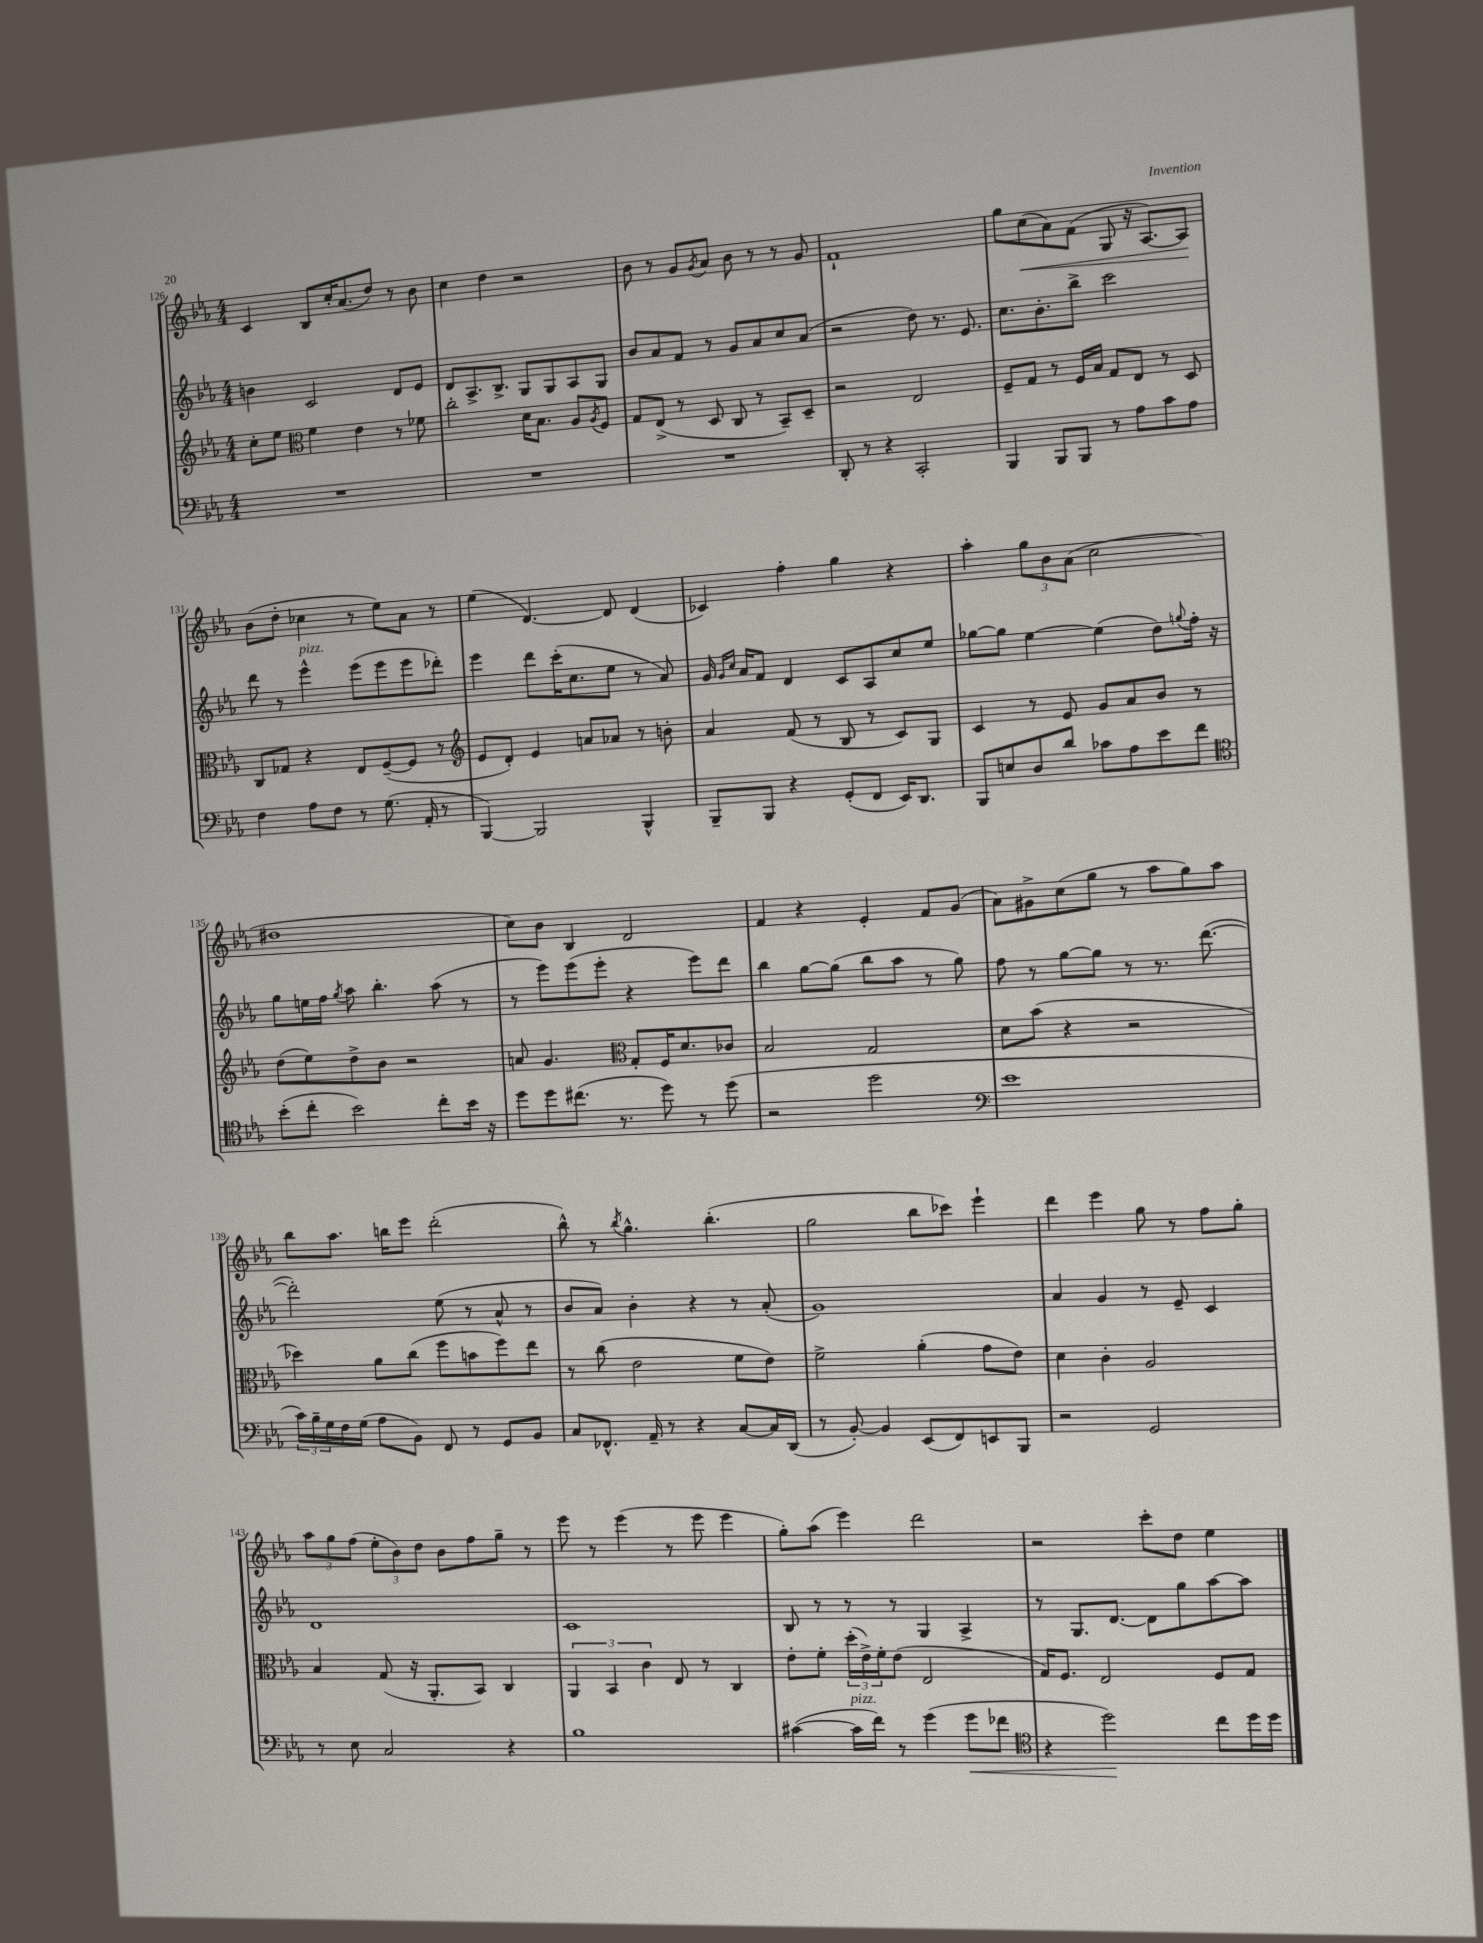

**kern	**dynam	**kern	**kern	**kern	**dynam
*part4	*part4	*part3	*part2	*part1	*part1
*staff4	*staff4	*staff3	*staff2	*staff1	*staff1
*clefF4	*	*clefG2	*clefG2	*clefG2	*
*k[b-e-a-]	*	*k[b-e-a-]	*k[b-e-a-]	*k[b-e-a-]	*
*M4/4	*	*M4/4	*M4/4	*M4/4	*
=126	=126	=126	=126	=126	=126
1r	.	8cc'\L	4bn\	4c/	.
.	.	8ee-\J	.	.	.
*	*	*clefC3	*	*	*
.	.	4f\	2c/	8B-/L	.
.	.	.	.	16cc'/K	.
.	.	.	.	(8.a-/	.
.	.	4e-\	.	.	.
.	.	.	.	8dd/J)	.
.	.	8r	8d/L	8r	.
.	.	8f-X\	8e-/J	8b-\	.
=127	=127	=127	=127	=127	=127
1r	.	2cc'\	8d/L	4cc\	.
.	.	.	8.A-^/	.	.
.	.	.	.	4dd\	.
.	.	.	8.B-^/J	.	.
.	.	16d\KL	8G/L	2r	.
.	.	8.B-\J	.	.	.
.	.	.	8G/	.	.
.	.	8A-/L	8A-/	.	.
.	.	8qA-/	.	.	.
.	.	8F/J	8G/J	.	.
=128	=128	=128	=128	=128	=128
1r	.	8G/L	8b-/L	8b-\	.
.	.	(8E-^/J	8a-/	8r	.
.	.	8r	8f/J	8g/L	.
.	.	.	.	8qg/	.
.	.	8D/	8r	8a-/J	.
.	.	8C/	8g/L	8b-\	.
.	.	8r	8a-/	8r	.
.	.	8BB-~/L)	8cc/	8r	.
.	.	8D~/J	(8a-/J	8g/	.
=129	=129	=129	=129	=129	=129
8DD'/	.	2r	2r	1f`	.
8r	.	.	.	.	.
4r	.	.	.	.	.
2CC'/	.	2E-/	8dd\)	.	.
.	.	.	8.r	.	.
.	.	.	8.e-/	.	.
=130	=130	=130	=130	=130	=130
4BBB-/	.	8F~/L	8.cc\L	8gg\L	.
!	!	!	!	!	!LO:HP:b
.	.	8G/J	.	(8cc\	<
.	.	.	8.b-'\	.	.
8BBB-/L	.	8r	.	8a-\)	.
8BBB-/J	.	16F/LL	8bb-^\J	(8f\J	.
.	.	16B-/JJ	.	.	.
8r	.	8G/L	2ccc\	8G/	.
8A-\L	.	8E-/J	.	16r	.
.	.	.	.	[8.A-/L)	.
8c\	.	8r	.	.	.
8A-\J	.	8D/	.	8A-/J]	.
.	.	.	.	.	[
!!LO:LB:g=z
=131	=131	=131	=131	=131	=131
4F\	.	8C/L	8ddd\	(8b-\L	.
.	.	8G-X/J	8r	8dd'\J	.
!	!	!	!LO:TX:a:i:t=pizz.	!	!
8A-\L	.	4r	4eee-^^\	4cc-X\	.
8F\J	.	.	.	.	.
8r	.	8E-/L	(8eee-\L	8r	.
(8.G\	.	([8F~/	8eee-\	8ee-\L)	.
.	.	8F/J]	8eee-\	8a-\J	.
16AA-'/	.	.	.	.	.
8r	.	8r	8ddd-X'\J)	8r	.
=132	=132	=132	=132	=132	=132
*	*	*clefG2	*	*	*
[4BBB-/)	.	8e-/L	4eee-\	(4ee-\	.
.	.	8d'/J)	.	.	.
2BBB-/]	.	4e-/	8ddd\L	[4.d/)	.
.	.	.	(16ccc'\K	.	.
.	.	.	8.cc\	.	.
.	.	8an/L	.	.	.
.	.	8a-X/J	8ee-\J	8d/]	.
4BBB-^^/	.	8r	8r	(4d/	.
.	.	8bn'\	8a-/)	.	.
=133	=133	=133	=133	=133	=133
8BBB-~/L	.	4a-/	16g/	4c-X/)	.
.	.	.	16qqg/LL	.	.
.	.	.	16qqcc/JJ	.	.
.	.	.	16a-/KL	.	.
8BBB-/J	.	.	8f/J	.	.
4r	.	(8f/	4d/	4ff'\	.
.	.	8r	.	.	.
(8GG'/L	.	8B-/	8c/L	4gg\	.
8FF/J	.	8r	8A-/	.	.
16EE-/KL)	.	8c/L)	8cc/	4r	.
8.DD/J	.	.	.	.	.
.	.	8G/J	8ee-/J	.	.
=134	=134	=134	=134	=134	=134
8BBB-/L	.	4c/	[8gg-X\L	4aa-'\	.
8En/	.	.	8gg-\J]	.	.
8D/	.	8r	[4ee-\	12gg\L	.
.	.	.	.	12b-\	.
8d/J	.	8e-/	.	.	.
.	.	.	.	(12a-\J	.
8c-X\L	.	8g/L	(4ee-\]	2cc\	.
8A-\	.	8a-/	.	.	.
8e-\	.	8b-/J	8dd\L)	.	.
.	.	.	8qqggn/	.	.
8f\J	.	8r	16ff'\Jk	.	.
.	.	.	16r	.	.
!!LO:LB:g=z
=135	=135	=135	=135	=135	=135
*clefC4	*	*	*	*	*
(8b-'\L	.	(8dd\L	8gg\L	1dd#X	.
8cc'\J	.	8ee-\)	16een\L	.	.
.	.	.	16ff\JJ	.	.
.	.	.	8qgg/	.	.
2b-\)	.	8dd^\	8aa-\	.	.
.	.	8b-\J	4.bb-'\	.	.
.	.	2r	.	.	.
8cc'\L	.	.	(8aa-\	.	.
16b-\Jk	.	.	8r	.	.
16r	.	.	.	.	.
=136	=136	=136	=136	=136	=136
8dd\L	.	8an/	8r	8cc\L)	.
8dd\	.	4.g/	8eee-\L)	8b-\J	.
(8.cc#X\J	.	.	(8eee-\	4B-/	.
.	.	.	8eee-'\J	.	.
8.r	.	.	.	.	.
*	*	*clefC3	*	*	*
.	.	8G'/L	4r	2d/	.
8dd\)	.	16F/K	.	.	.
.	.	8.d/	.	.	.
8r	.	.	8eee-\L)	.	.
(8dd\	.	8c-X/J	8ddd\J	.	.
=137	=137	=137	=137	=137	=137
2r	.	2B-/	4bb-\	4f/	.
.	.	.	[8gg\L	4r	.
.	.	.	(8gg\J]	.	.
2dd\	.	2G/	8bb-\L	4e-'/	.
.	.	.	8aa-\J	.	.
.	.	.	8r	8f/L	.
.	.	.	8gg\)	(8g/J	.
=138	=138	=138	=138	=138	=138
*clefF4	*	*	*	*	*
1e-	.	8d\L	8ff\	8a-\L)	.
.	.	(8b-\J	8r	8g#X^\	.
.	.	4r	[8gg\L	(8cc\	.
.	.	.	8gg\J]	8gg\J	.
.	.	2r	8r	8r	.
.	.	.	8.r	8aa-\L	.
.	.	.	.	8gg\)	.
.	.	.	([8.ddd\	.	.
.	.	.	.	8aa-\J	.
!!LO:LB:g=z
=139	=139	=139	=139	=139	=139
24c\LL)	.	4dd-X\)	2ddd'\])	8bb-\L	.
24B-~\	.	.	.	.	.
24G\	.	.	.	.	.
16F\	.	.	.	8.aa-\J	.
(16G\JJ	.	.	.	.	.
8A-\L	.	8a-\L	.	.	.
.	.	.	.	16bbn\KL	.
8BB-\J)	.	(8cc\J	.	8eee-\J	.
8FF/	.	8ff\L	(8ee-\	(2ddd'\	.
8r	.	8bn\	8r	.	.
8GG/L	.	8ff\)	8a-^^/	.	.
8BB-/J	.	8ee-\J	8r	.	.
=140	=140	=140	=140	=140	=140
8C/L	.	8r	8b-/L	8bb-^^\)	.
8.FF-X^^/J	.	(8cc\	8a-/J)	8r	.
.	.	.	.	8qbb-/	.
.	.	2e-\	4b-'\	4.gg^^\	.
16AA-~/	.	.	.	.	.
8r	.	.	.	.	.
4r	.	.	4r	.	.
.	.	.	.	(4.bb-'\	.
[8C/L	.	8f\L	8r	.	.
16C/L]	.	8e-\J)	(8a-'/	.	.
(16DD/JJ	.	.	.	.	.
=141	=141	=141	=141	=141	=141
8r	.	2f^\	1g)	2gg\	.
[8BB-'/)	.	.	.	.	.
4BB-/]	.	.	.	.	.
(8EE-/L	.	(4a-'\	.	8bb-\L	.
8FF/)	.	.	.	8ccc-X\J)	.
8EEn/	.	8g\L	.	4eee-`\	.
8BBB-/J	.	8e-\J)	.	.	.
=142	=142	=142	=142	=142	=142
2r	.	4d\	4a-/	4ddd\	.
.	.	4c'\	4g/	4eee-\	.
2GG/	.	2A-/	8r	8gg\	.
.	.	.	8e-~/	8r	.
.	.	.	4c/	8ff\L	.
.	.	.	.	8gg'\J	.
!!LO:LB:g=z
=143	=143	=143	=143	=143	=143
8r	.	4B-/	1d	12aa-\L	.
.	.	.	.	12gg\	.
8E-\	.	.	.	.	.
.	.	.	.	(12ff\J	.
2C/	.	(8G/	.	12ee-'\L	.
.	.	.	.	12b-\)	.
.	.	16r	.	.	.
.	.	.	.	12dd\J	.
.	.	8.AA-'/L	.	.	.
.	.	.	.	8b-\L	.
.	.	8BB-/J)	.	8ff\	.
4r	.	4C/	.	8gg~\J	.
.	.	.	.	8r	.
=144	=144	=144	=144	=144	=144
1B-	.	6AA-/	1c	8eee-\	.
.	.	.	.	8r	.
.	.	6BB-/	.	.	.
.	.	.	.	(4eee-\	.
.	.	6c\	.	.	.
.	.	8E-/	.	8r	.
.	.	8r	.	8eee-\	.
.	.	4C/	.	4eee-\	.
=145	=145	=145	=145	=145	=145
([4c#X\	.	8e-'\L	8B-/	8gg'\L)	.
.	.	8f'\J	8r	(8aa-\J	.
!LO:TX:a:i:t=pizz.	!	!	!	!	!
16c#\LL]	.	(24dd'\LL	8r	4eee-\)	.
.	.	24e-^\)	.	.	.
16f\JJ)	.	.	.	.	.
.	.	24f'\J	.	.	.
8r	.	(8e-\J	8r	.	.
(4g\	.	2E-/	4G/	2ddd\	.
!	!LO:HP:b	!	!	!	!
8g\L	<	.	4A-^/	.	.
8f-X\J	.	.	.	.	.
=146	=146	=146	=146	=146	=146
*clefC4	*	*	*	*	*
4r	.	16G/KL)	8r	2r	.
.	.	8.F/J	.	.	.
.	.	.	8.G/L	.	.
2dd\)	.	2E-/	.	.	.
.	.	.	[8.d/J	.	.
.	.	.	8d\L]	8ccc'\L	.
.	.	.	8gg\	8dd\J	.
8cc\L	[	8F/L	[8aa-\	4ee-\	.
16dd\L	.	8G/J	8aa-\J]	.	.
16dd\JJ	.	.	.	.	.
==	==	==	==	==	==
*-	*-	*-	*-	*-	*-
